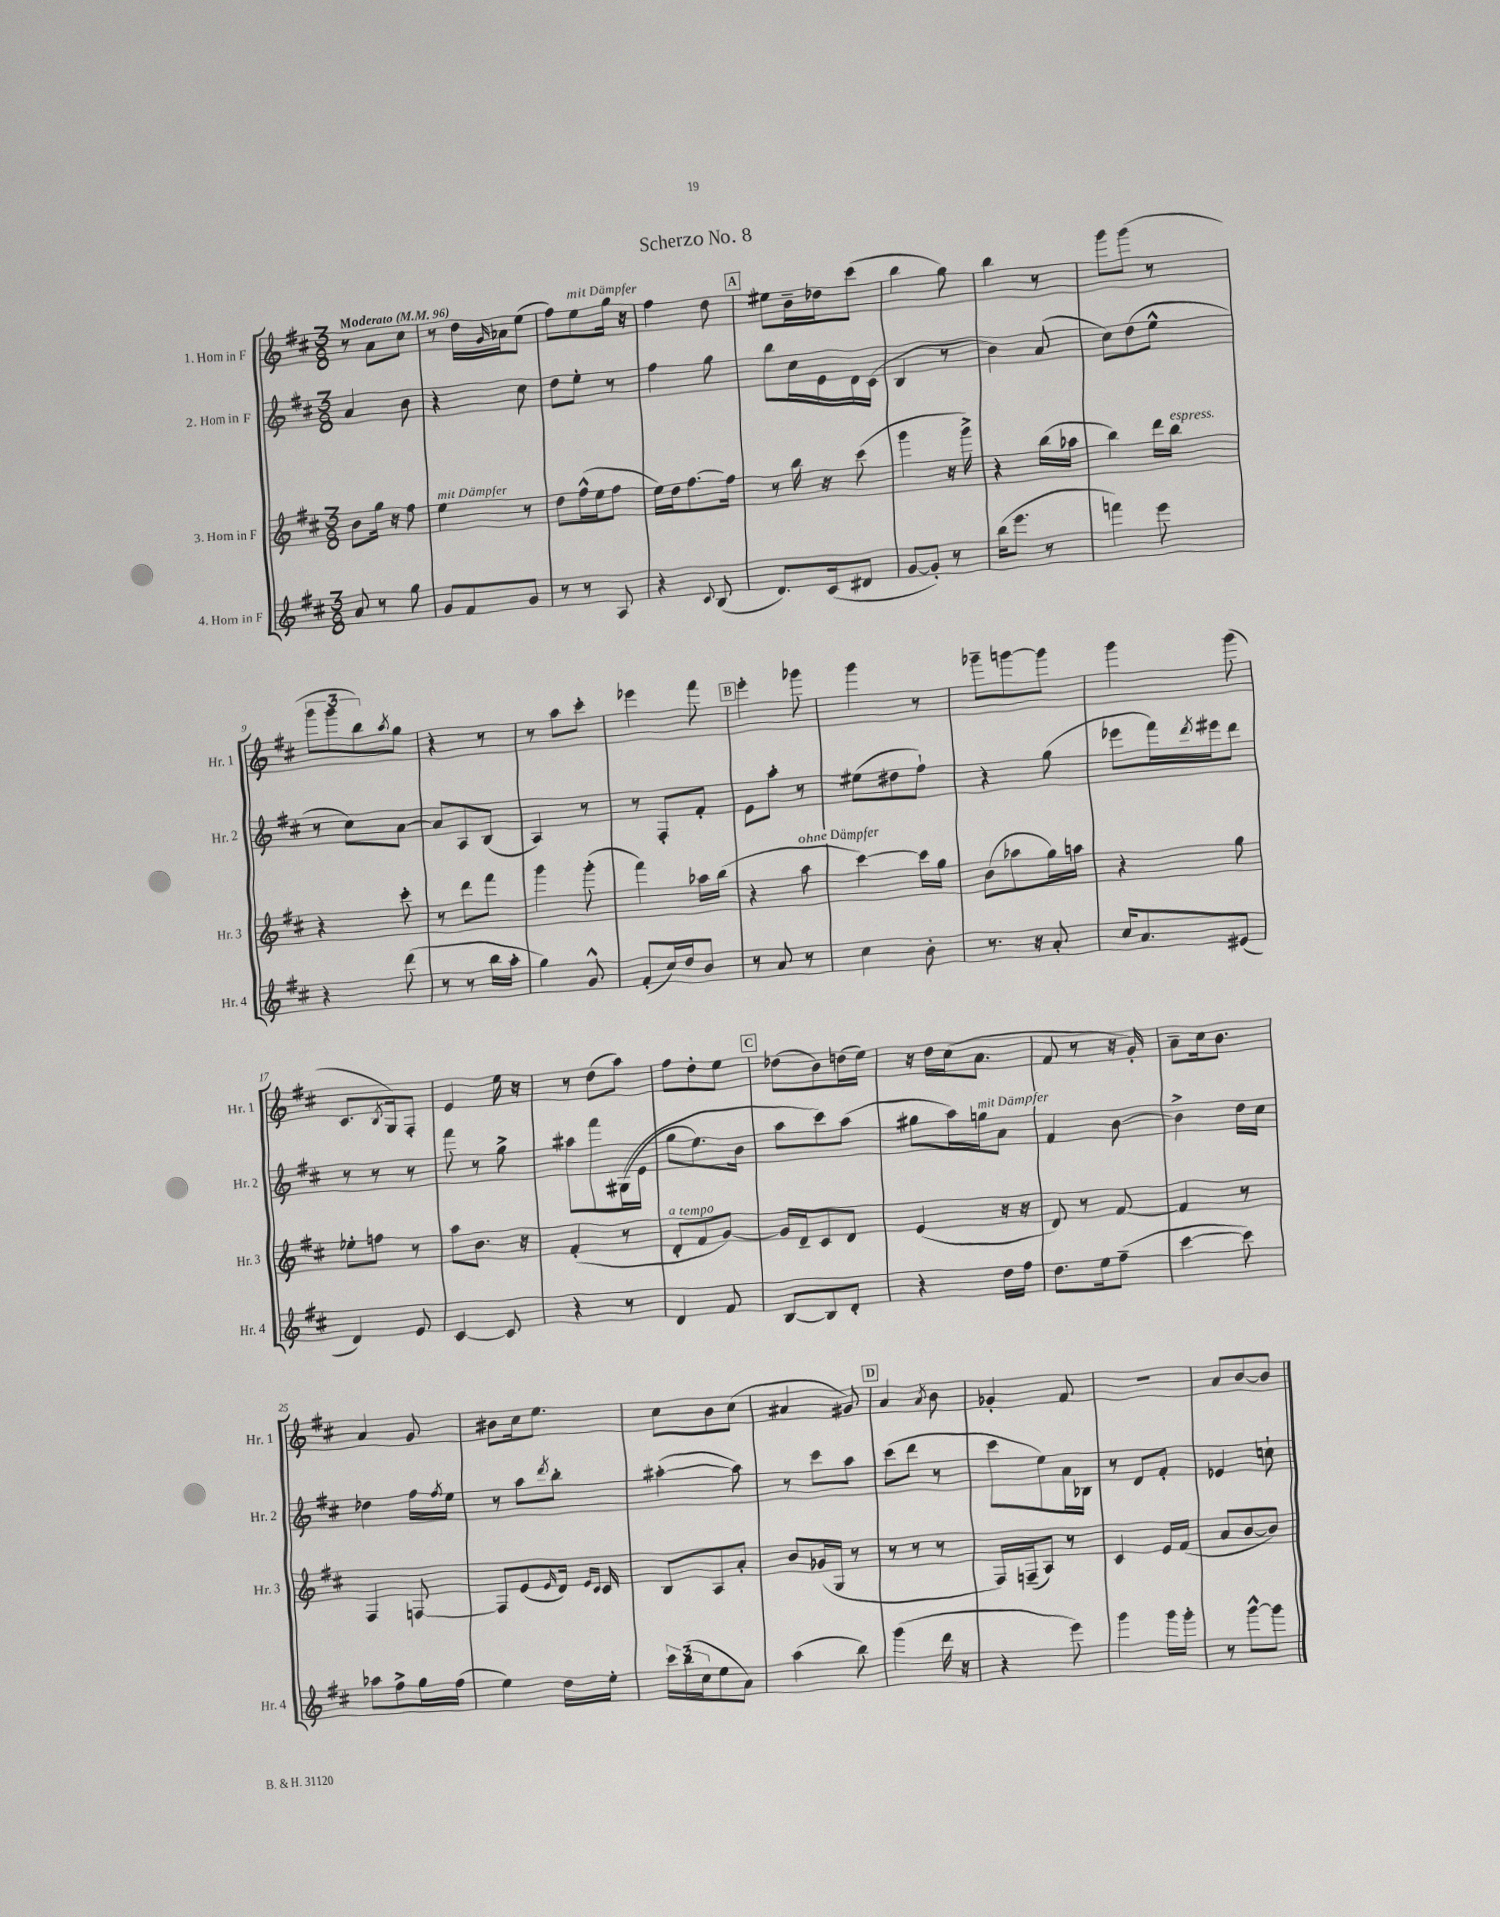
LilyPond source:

\header { title = "Scherzo No. 8" }
<<
\new StaffGroup <<
\new Staff = "s0" \with { instrumentName = "1. Horn in F" shortInstrumentName = "Hr. 1" } {
    \clef treble \key d \major \numericTimeSignature \time 3/8 \tempo "Moderato" 4 = 96
    r8 a'8 cis''8 |
    r8 d''16 \grace { g'16 } aes'16 e''8( |
    fis''8) e''8^\markup { \italic "mit Dämpfer" } g''16 r16 |
    fis''4 d''8 |
    \mark \markup { \box "A" } eis''8 b'16-- des''16 cis'''8( |
    b''4 g''8) |
    b''4 r8 |
    g'''8 g'''8( r8 |
    \tuplet 3/2 { g'''8 g'''8 b''8) } \acciaccatura { a''8 } g''8 |
    r4 r8 |
    r8 a''8 cis'''8-. |
    ees'''4 fis'''8 |
    \mark \markup { \box "B" } e'''4-. ges'''8 |
    g'''4 r8 |
    ges'''8-- g'''8~ g'''8 |
    g'''4 g'''8( |
    cis'8. \acciaccatura { b8 } g16) fis8-. |
    e'4 e''16 r16 |
    r8 d''8( a''8) |
    fis''8 d''8-. e''8 |
    \mark \markup { \box "C" } des''8( b'8) d''16( e''16) |
    r16 d''16 cis''16( a'8. |
    fis'8 r8 r16 g'16-.) |
    a'8-- cis''16 b'8. |
    a'4 g'8 |
    bis'8 cis''16 e''8. |
    cis''8 b'8 cis''8( |
    ais'4 gis'8) |
    \mark \markup { \box "D" } a'4 \acciaccatura { a'8 } b'8 |
    ges'4-. fis'8 |
    R4. |
    a'8 b'8~ b'8 \bar "|." |
}
\new Staff = "s1" \with { instrumentName = "2. Horn in F" shortInstrumentName = "Hr. 2" } {
    \clef treble \key d \major \numericTimeSignature \time 3/8
    a'4 b'8 |
    r4 cis''8 |
    d''8 e''8-. r8 |
    fis''4 g''8 |
    \mark \markup { \box "A" } b''8 cis''16 e'16 d'16 cis'16( |
    b4 r8 |
    b'4) a'8( |
    cis''8) d''8( e''8-^ |
    r8 cis''8) a'8~ |
    a'8 a8 b8( |
    a4) r8 |
    r8 fis8-. fis'8-. |
    \mark \markup { \box "B" } e'8 a''8-. r8 |
    eis''8( dis''8 fis''8-!) |
    r4 g''8( |
    ees'''8 fis'''16) \acciaccatura { d'''8 } eis'''16 d'''8 |
    r8 r8 r8 |
    fis'''8 r8 g''8-> |
    ais''8 fis'''8 gis16(\( e'16 |
    g''8 e''8.) b'16 |
    \mark \markup { \box "C" } a''8 cis'''8\) a''8( |
    gis''8 a''16) g''16^\markup { \italic "mit Dämpfer" } a'8 |
    fis'4 b'8~ |
    b'4-> d''16 cis''16 |
    des''4 fis''16 \acciaccatura { fis''8 } e''16 |
    r8 a''8 \acciaccatura { d'''8 } b''8-. |
    ais''4~-.( ais''8) |
    r8 cis'''8 a''8 |
    \mark \markup { \box "D" } cis'''8( d'''8 r8 |
    cis'''8 e''8) a'16 bes16 |
    r8 d'8 fis'8-. |
    ees'4 c''8-! \bar "|." |
}
\new Staff = "s2" \with { instrumentName = "3. Horn in F" shortInstrumentName = "Hr. 3" } {
    \clef treble \key d \major \numericTimeSignature \time 3/8
    b'8 g''16 r16 fis''8 |
    e''4^\markup { \italic "mit Dämpfer" } r8 |
    d''8 fis''16-^( e''16 fis''8 |
    e''16) d''16 fis''8.~ fis''16 |
    \mark \markup { \box "A" } r8 b''16 r16 cis'''8( |
    g'''4 r16 g'''16->) |
    r4 b''16( aes''16 |
    b''4) d'''16 b''16^\markup { \italic "espress." } |
    r4 cis'''8-. |
    r8 d'''8 fis'''8 |
    g'''4 g'''8-.( |
    fis'''4) aes''16 b''16( |
    \mark \markup { \box "B" } r4 a''8^\markup { \italic "ohne Dämpfer" } |
    cis'''4~) cis'''16 g''16 |
    b'8( aes''8 g''16) a''16 |
    r4 g''8 |
    ees''8-. f''8 r8 |
    a''8 b'8. r16 |
    fis'4-.( r8 |
    d'8-.^\markup { \italic "a tempo" } fis'8 g'8~) |
    \mark \markup { \box "C" } g'16 d'16-- cis'8 d'8 |
    e'4( r16 r16 |
    d'8) r8 fis'8~ |
    fis'4 r8 |
    fis4 f8~ |
    f8 e'8( \grace { e'16 } d'16) \grace { e'16 cis'16 } cis'16 |
    b8 a8 a'8-. |
    b'8 ges'16( g16 r8 |
    \mark \markup { \box "D" } r8 r8 r8 |
    fis16) f16--( a8) r8 |
    cis'4 e'16 fis'16( |
    a'8 b'8~ b'8) \bar "|." |
}
\new Staff = "s3" \with { instrumentName = "4. Horn in F" shortInstrumentName = "Hr. 4" } {
    \clef treble \key d \major \numericTimeSignature \time 3/8
    a'8 r8 g''8 |
    g'8 fis'8 g'8 |
    r8 r8 a8 |
    r4 \appoggiatura { cis'8 } b8( |
    \mark \markup { \box "A" } d'8.) cis'16( dis'8 |
    g'8~ g'8-.) r8 |
    b''16( e'''8. r8 |
    f'''4) e'''8 |
    r4 d'''8( |
    r8 r8 b''16 a''16-. |
    g''4) g'8-^ |
    fis'8-.( cis''16) d''16 b'8 |
    \mark \markup { \box "B" } r8 a'8 r8 |
    cis''4 b'8-. |
    r8. r16 a'8-. |
    cis''16 a'8. eis'8( |
    d'4) e'8 |
    cis'4~ cis'8 |
    r4 r8 |
    d'4 fis'8 |
    \mark \markup { \box "C" } b8~ b8 d'8-. |
    r4 d''16 fis''16 |
    d''8. e''16 fis''8--( |
    cis'''4~ cis'''8) |
    aes''8 fis''8-> g''16 fis''16( |
    e''4) d''16 e''16-. |
    \tuplet 3/2 { cis'''16 b''16( cis''16 } e''8 a'8) |
    a''4( b''8) |
    \mark \markup { \box "D" } g'''4( d'''16 r16 |
    r4 e'''8) |
    g'''4 g'''16 g'''16-. |
    r8 g'''8~-^ g'''8 \bar "|." |
}
>>
>>
